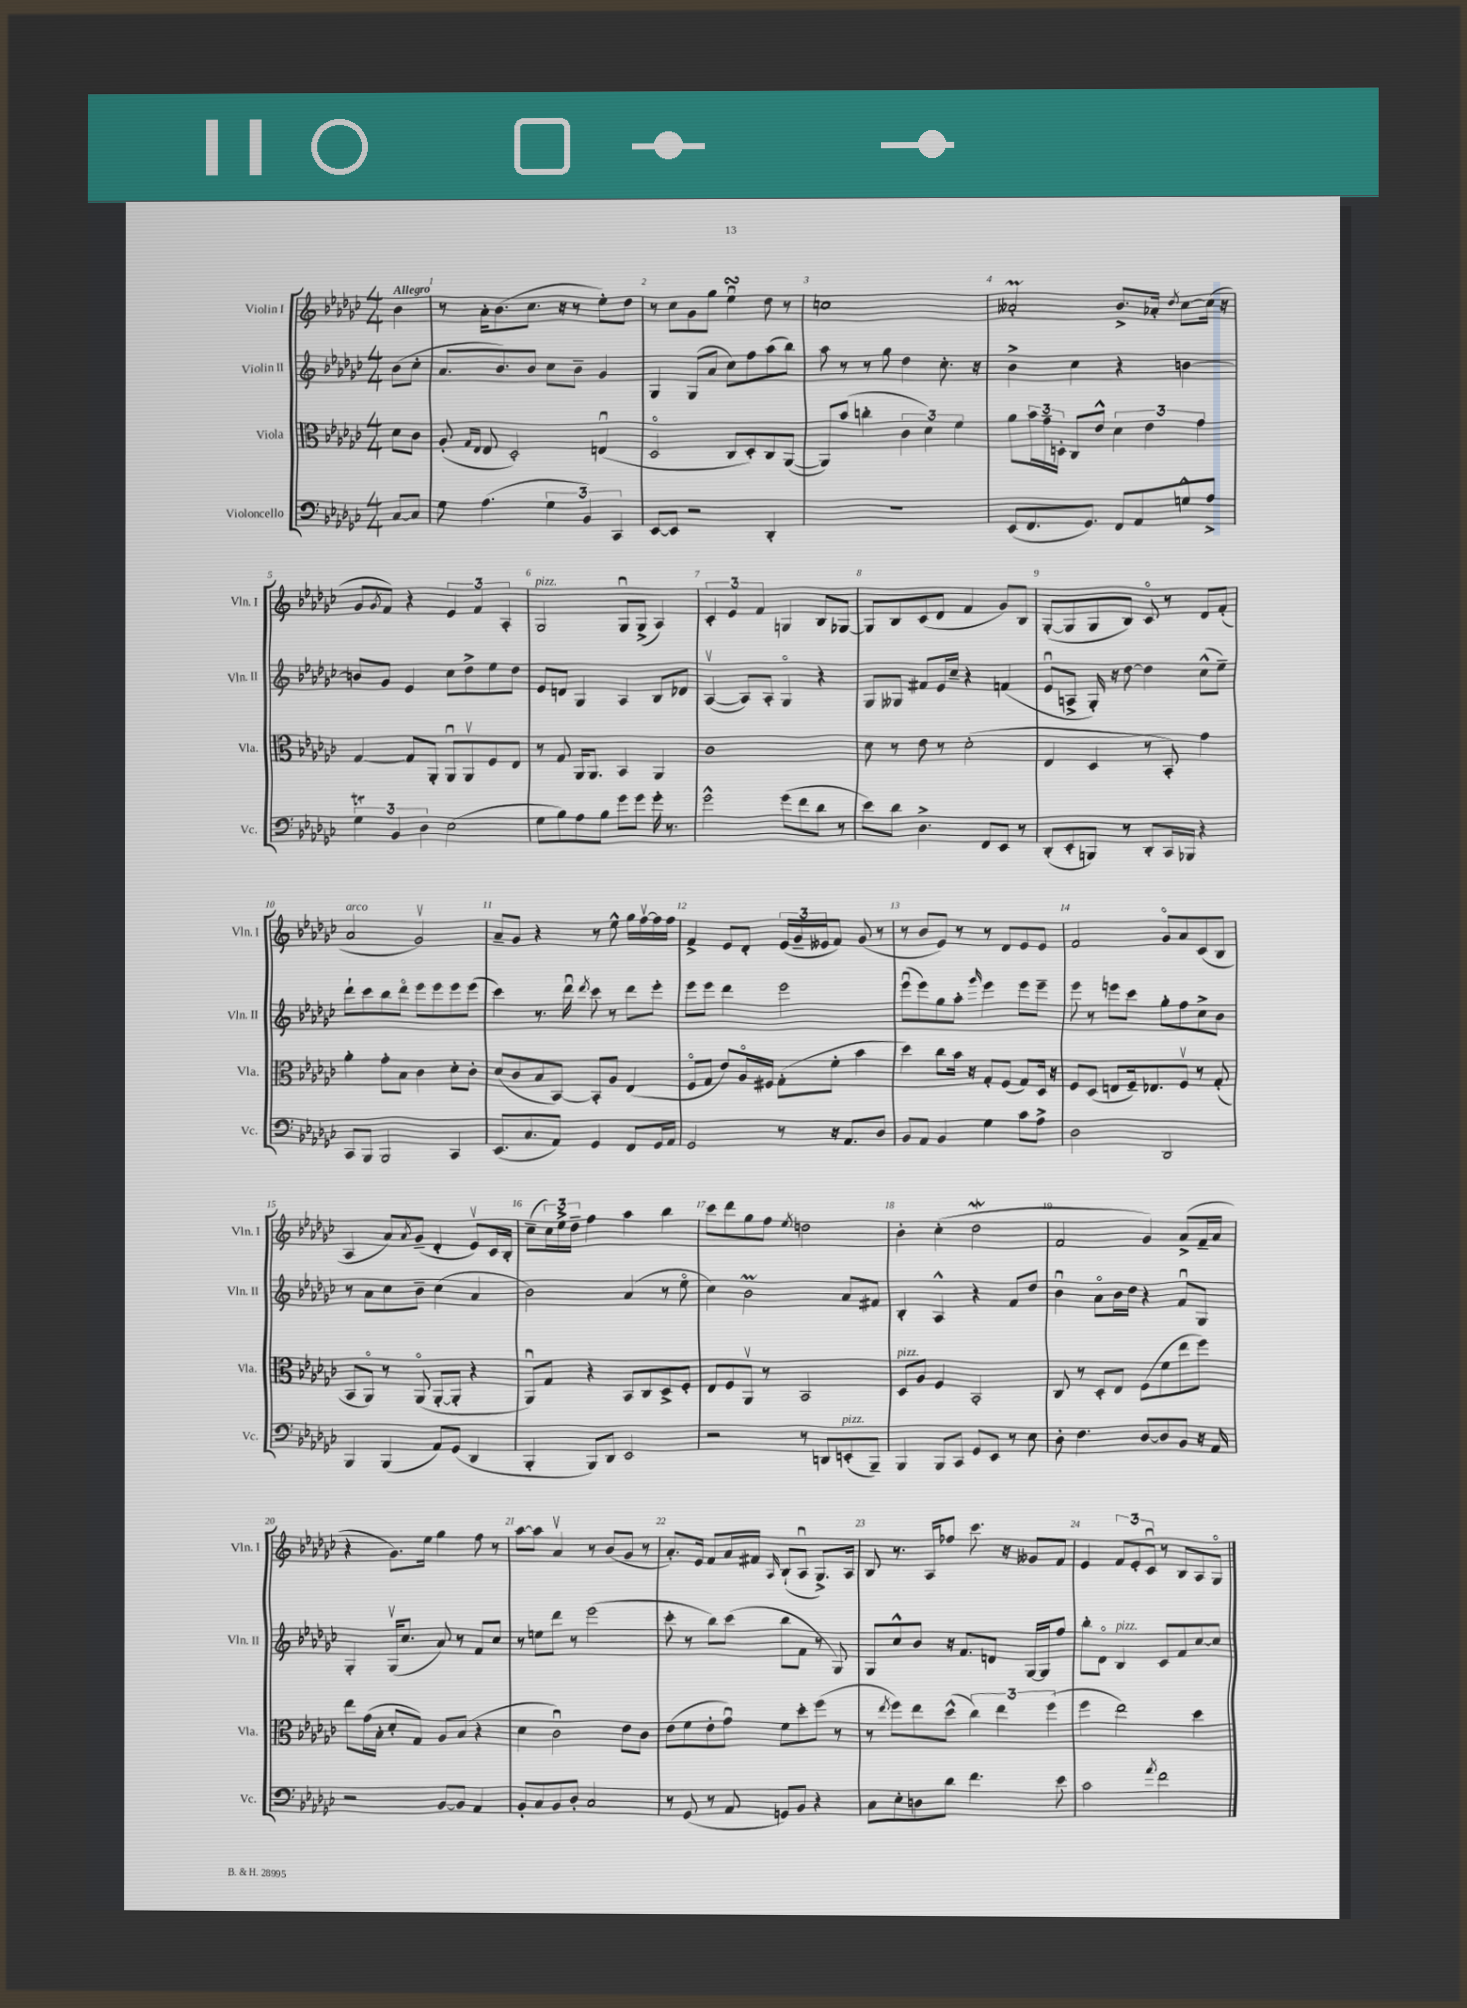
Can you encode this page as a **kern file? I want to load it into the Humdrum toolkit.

**kern	**kern	**kern	**kern
*part4	*part3	*part2	*part1
*staff4	*staff3	*staff2	*staff1
*I"Violoncello	*I"Viola	*I"Violin II	*I"Violin I
*I'Vc.	*I'Vla.	*I'Vln. II	*I'Vln. I
*clefF4	*clefC3	*clefG2	*clefG2
*k[b-e-a-d-g-c-]	*k[b-e-a-d-g-c-]	*k[b-e-a-d-g-c-]	*k[b-e-a-d-g-c-]
*M4/4	*M4/4	*M4/4	*M4/4
=	=	=	=
!	!	!	!LO:TX:a:B:t=Allegro
[8C-/L	8d-\L	(8b-\L	4b-\
8C-/J]	8c-\J	8cc-'\J	.
=1	=1	=1	=1
8G-\	(8A-'/	8.a-/L	8r
.	16qqG-/LL	.	.
.	16qqE-/JJ	.	.
(4.A-\	8E-/	.	16a-'\KL
.	.	8.b-/)	(8.b-\
.	2D-'/)	.	.
.	.	8b-/J	8.cc-\J
6G-\	.	8cc-\L	.
.	.	.	16r
.	.	8b-~\J	8r
6BB-/)	.	.	.
.	(4Enu/	4g-/	8ee-'\L)
6CC-/	.	.	.
.	.	.	8dd-\J
=2	=2	=2	=2
[8EE-/L	2D-/	4G-/	8r
8EE-/J]	.	.	8cc-\L
2r	.	(8G-/L	8g-\
.	.	8a-/J	8gg-\J
.	8C-/L	8cc-\L)	4ee-sSSSu\
.	8D-'/)	8ff\	.
4DD-'/	8C-/	(8aa-\	8dd-\
.	([8AA-/J	8bb-\J)	8r
=3	=3	=3	=3
1r	8AA-/L])	8aa-\	1ccn
.	(8b-/J	8r	.
.	4ccn'\	8r	.
.	.	8gg-\	.
.	6c-\	4dd-\	.
.	6d-\)	.	.
.	.	8.cc-'\	.
.	6f\	.	.
.	.	16r	.
=4	=4	=4	=4
(8EE-/L	8a-\L	4b-^\	2a--XM'/
8.FF/	24b-\L	.	.
.	24g-~\	.	.
.	24Dn'\JJ	.	.
.	8C-/L	4cc-\	.
8.GG-/J)	.	.	.
.	8e-^^/J	.	.
8FF/L	6d-\	4r	8.b-^/L
8AA-/	.	.	.
.	6e-\	.	.
.	.	.	16a-X'/Jk
.	.	.	8qdd-/
8Gn^^/	.	[4bn\	[8cc-\L
.	6g-\	.	.
8A-^/J	.	.	(16cc-\Jk]
.	.	.	16r
!!LO:LB:g=z
=5	=5	=5	=5
6G-T\	[4G-/	8bn/L]	8g-/L
.	.	.	8qg-/
.	.	8g-/J	8f/J)
6BB-/	.	.	.
.	8G-/L]	4e-/	4r
6D-\	.	.	.
.	8AA-'/J	.	.
(2E-\	8AA-u/L	8cc-\L	6e-/
.	8AA-v/	8dd-^\	.
.	.	.	6f/
.	8F/	8ee-\	.
.	.	.	6A-'/
.	8E-/J	8dd-\J	.
=6	=6	=6	=6
!	!	!	!LO:TX:a:i:t=pizz.
8G-\L	8r	8e-/L	2G-/
8B-\)	8G-/	8dn/J	.
8A-\	16AA-/KL	4G-/	.
.	8.AA-/J	.	.
8B-\J	.	.	.
8g-\L	4BB-/	4A-/	8G-u/L
8g-\J	.	.	(8G-^/J
16g-'\	4AA-/	8B-/L	4A-/)
8.r	.	.	.
.	.	8d-X/J	.
=7	=7	=7	=7
2g-^^\	1c-	([4A-v/	6c-'/
.	.	.	6e-/
.	.	8A-/L])	.
.	.	.	6f/
.	.	8A-'/J	.
(8g-\L	.	4G-/	4Gn/
8f\	.	.	.
8d-\J	.	4r	8B-/L
8r	.	.	[8G-X/J
=8	=8	=8	=8
8e-\L)	8d-\	8G-/L	8G-/L]
8d-\J	8r	8G--X/J	8B-/
4.D-^\	8e-\	8f#X/L	(8c-/
.	8r	16e-/L	8d-/J
.	.	16cc-~/JJ	.
.	(2d-'\	4r	4f/
8FF/L	.	.	.
8EE-/J	.	(4fn/	8g-/L)
8r	.	.	8B-/J
=9	=9	=9	=9
(8DD-'/L	4E-/	8e-u/L	([8G-'/L
8EE-'/	.	8An^/J	8G-/]
8BBBn/J)	4D-/	16G-'/)	8G-/
.	.	16r	.
8r	.	[8dd-\	8B-/J)
8DD-'/L	8r	4dd-\]	8c-/
16CC-/L	8BB-'/)	.	8r
16BBB-X/JJ	.	.	.
4r	4g-\	(8cc-^^\L	8d-/L
.	.	8ee-~\J)	(8f'/J
!!LO:LB:g=z
=10	=10	=10	=10
!	!	!	!LO:TX:a:i:t=arco
8CC-/L	4a-'\	8ddd-`\L	2a-/
8BBB-/J	.	8ccc-\	.
2BBB-/	8g-'\L	8bb-\	.
.	8B-\J	8ddd-\J	.
.	4c-\	8eee-\L	2g-v/)
.	.	8eee-\	.
4CC-/	8d-'\L	8eee-\	.
.	8c-'\J	(8eee-\J	.
=11	=11	=11	=11
(8.EE-/L	(8d-/L	4ccc-\)	8a-~/L
.	8c-/	.	8g-/J
8.C-/	.	.	.
.	8B-/	8.r	4r
8AA-/J)	[8BB-/J)	.	.
.	.	16ddd-u\	.
.	.	8qddd-/	.
4GG-/	8BB-'/L]	8ccc-\	8r
.	8A-/J	8r	8ee-^^\
8FF/L	(4E-/	8ddd-\L	16gg-\LL
.	.	.	[16ffv\
16GG-/L	.	8eee-'\J	16ff\]
16AA-/JJ	.	.	16ff\JJ
=12	=12	=12	=12
2GG-/	8F/L	8eee-\L	4f^/
.	8G-/J	8eee-\J	.
.	8e-/L)	4ddd-\	8e-/L
.	16A-/L	.	8d-'/J
.	16F#X/JJ	.	.
8r	(8G-'\L	2eee-\	(24e-/LL
.	.	.	24g-~/
.	.	.	24e--X/J
16r	8f'\J	.	8f/J)
8.AA-/L	.	.	.
.	4b-\	.	(8g-/
8D-/J	.	.	8r
=13	=13	=13	=13
8BB-/L	4dd-\)	(8eee-u\L	8r
8AA-/J	.	8eee-\)	8b-/L
4BB-/	8cc-\L	8gg-\	8e-/J)
.	16b-\Jk	8aa-'\J	8r
.	16r	.	.
.	.	16qqggg-/	.
4G-\	8G-'/L	4eee-\	8r
.	(8F/J	.	8d-/L
8c-\L	8G-/L)	8eee-\L	8e-/
8A-^\J	16D-/Jk	8eee-~\J	8e-/J
.	16r	.	.
=14	=14	=14	=14
2D-\	8F/L	8eee-\	2f/
.	(8D-/J	8r	.
.	8En/L	8eeen\L	.
.	16F~/k)	8ccc-\J	.
.	8.E-X/	.	.
2DD-/	.	8gg-'\L	8g-/L
.	8Fv/J	8ff\	8a-/
.	8r	8cc-^\	(8c-/
.	(8G-'/	8b-\J	8B-/J
!!LO:LB:g=z
=15	=15	=15	=15
4BBB-/	8BB-/L	8r	4A-/
.	8AA-/J)	8a-\L	.
(4BBB-/	8r	8cc-\	8a-/L)
.	.	.	8qa-/
.	(8AA-/	8b-~\J	(8g-~/J
8AA-/L)	[8AA-'/L	(4cc-\	4d-'/
(8GG-/J	8AA-'/J]	.	.
4DD-/	4r	4a-/	8e-v/L)
.	.	.	16c-/L
.	.	.	16B-'/JJ
=16	=16	=16	=16
4BBB-'/	8AA-u/L)	2b-\)	(8cc-~\L
.	8G-/J	.	24cc-\L)
.	.	.	24ee-^\
.	.	.	24dd-~\JJ
8BBB-/L)	4r	.	4ff\
8DD-/J	.	.	.
2EE-/	8BB-/L	(4a-/	4aa-\
.	8C-/	.	.
.	8D-^/	8r	4bb-\
.	8F'/J	8ee-\	.
=17	=17	=17	=17
2r	8E-/L	4cc-\)	8ccc-\L
.	8F/	.	8ddd-\
.	8AA-v/J	2b-m\	8gg-\
.	8r	.	8ff\J
.	.	.	8qee-/
8r	2BB-/	.	2ddn\
8DDn/L	.	.	.
!LO:TX:a:i:t=pizz.	!	!	!
(8EEn'/	.	8a-/L	.
8BBB-~/J)	.	8f#X/J	.
=18	=18	=18	=18
!	!LO:TX:a:i:t=pizz.	!	!
4BBB-/	8D-/L	4B-'/	4b-'\
.	8A-/J	.	.
8BBB-/L	4F/	4A-^^/	(4cc-'\
8CC-/J	.	.	.
8GG-/L	2BB-'/	4r	2dd-W\
8EE-/J	.	.	.
8r	.	8f/L	.
8E-\	.	8dd-/J	.
=19	=19	=19	=19
8D-'\	8C-/	4b-u\	2f/
4.F\	8r	.	.
.	8D-'/L	8a-\L	.
.	8E-/J	16b-\L	.
.	.	16dd-\JJ	.
[8D-/L	(8F\L	4r	4g-/)
8D-/]	8f\	.	.
8BB-/J	8ee-\	8fu/L	(8a-^/L
16r	8ff\J)	8G-/J	16f~/L
16AA-/	.	.	16a-/JJ
!!LO:LB:g=z
=20	=20	=20	=20
2r	8ee-\L	4G-'/	4r
.	(16g-\L	.	.
.	16B-'\JJ	.	.
.	8d-'/L	(16G-v/KL	8.g-\L)
.	.	8.cc-/J	.
.	8G-/J)	.	.
.	.	.	16ee-\Jk
[8BB-/L	8A-/L	8a-/)	4gg-\
8BB-/J]	(8B-/J	8r	.
4AA-/	4r	8f/L	8ff\
.	.	8cc-/J	8r
=21	=21	=21	=21
8BB-'/L	4d-\	8r	[8aa-\L
8C-/	.	8een\L	8aa-\J]
8BB-/	2c-u\)	8ddd-\J	4a-v/
8D-'/J	.	8r	.
2C-/	.	(2eee-\	8r
.	.	.	(8b-/L
.	8e-\L	.	8g-/J
.	8c-\J	.	8r
=22	=22	=22	=22
8r	(8e-\L	8ccc-'\	8.a-'/L)
(8GG-/	8f\	8r	.
.	.	.	16e-/Jk
8r	8e-'\	8bb-\L)	8f/L
8AA-/	8g-u\J)	(8ccc-\J	16a-/L
.	.	.	16f#X/JJ
.	.	.	16qqA-/
8GGn/L)	8f\L	8bb-\L	(8B-`/L
8BB-/J	8dd-'\	8f\J	8A-u/J
4r	(8ff\J	8r	8.G-^/L)
.	8r	8G-/)	.
.	.	.	16A-/Jk
=23	=23	=23	=23
8C-\L	8r	8G-/L	8B-/
.	8qee-/	.	.
8E-'\	8ff\L)	8cc-^^/	8.r
8Dn\	8ee-\	8b-/J	.
.	.	.	16A-/KL
8d-\J	(8dd-^^\J	16r	8ff-X/J
.	.	8.f/L	.
4.f\	6cc-\)	.	8.ccc-\
.	.	8dn/J	.
.	6ee-\	.	.
.	.	.	16r
.	.	[16G-/LL	8g--X/L
.	.	16G-/J]	.
.	(6ff\	.	.
8e-\	.	8ff/J	8f/J
=24	=24	=24	=24
2c-\	4ff\	8bb-'\L	4e-/
.	.	8d-\J	.
!	!	!LO:TX:a:i:t=pizz.	!
.	2ee-\)	4B-/	12f/L
.	.	.	12e-'/
.	.	.	12c-u/J
8qa-/	.	.	.
2f\	.	8c-/L	8r
.	.	8f/	8B-/L
.	4dd-\	[8cc-/	8A-/
.	.	8cc-/J]	8G-/J
==	==	==	==
*-	*-	*-	*-
